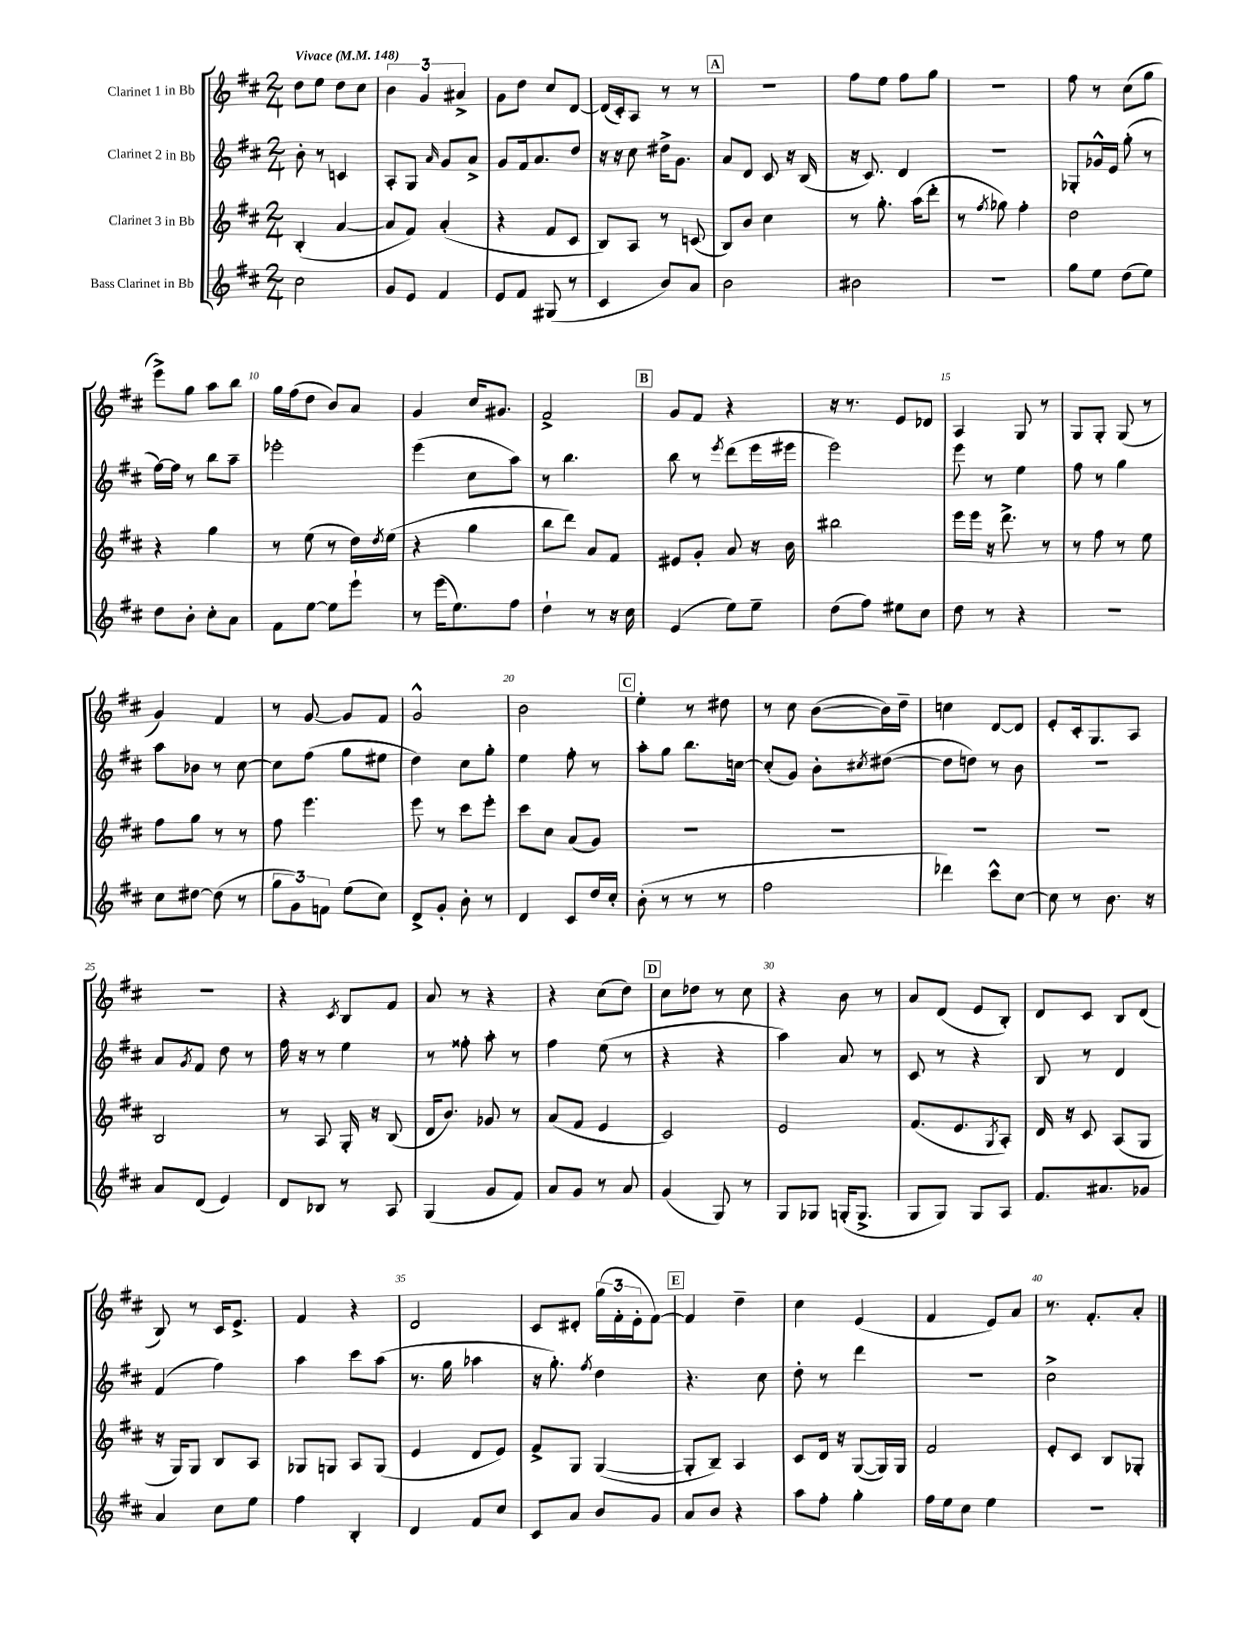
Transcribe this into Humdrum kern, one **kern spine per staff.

**kern	**kern	**kern	**kern
*staff4	*staff3	*staff2	*staff1
*clefG2	*clefG2	*clefG2	*clefG2
*k[f#c#]	*k[f#c#]	*k[f#c#]	*k[f#c#]
*M2/4	*M2/4	*M2/4	*M2/4
*MM148	*MM148	*MM148	*MM148
2cc#	(4B'	8b'	8dd
.	.	8r	8ee
.	[4a	4c	8dd
.	.	.	8cc#
=	=	=	=
8g	8a]	8A'	6b
8e	8f#)	8G	.
.	.	.	6g
.	.	16qqa	.
4f#	(4a'	8g	.
.	.	.	6a#^
.	.	8a^	.
=	=	=	=
8e	4r	8g	8g
8f#	.	16f#	8dd
.	.	8.a	.
(8G#	8f#	.	8cc#
8r	8c#	8dd	[8d
=	=	=	=
4c#	8B)	16r	(16d]
.	.	16r	16c#')
.	8A	8cc#	8A
8b)	8r	16dd#^	8r
.	.	8.g	.
8a	(8c	.	8r
=	=	=	=
2b	8B)	8a	2r
.	8b	8d	.
.	4cc#	8c#	.
.	.	16r	.
.	.	(16B	.
=	=	=	=
2b#	8r	16r	8ff#
.	.	8.c#)	.
.	8.gg'	.	8ee
.	.	4d	8ff#
.	(16aa	.	.
.	8ddd'	.	8gg
=	=	=	=
2r	8r	2r	2r
.	8qff#	.	.
.	8gg-)	.	.
.	4ff#'	.	.
=	=	=	=
8gg	2dd	8G-'	8ff#
8ee	.	16g-^^	8r
.	.	16e	.
(8dd	.	(8gg'	(8cc#
8ee)	.	8r	8gg
=	=	=	=
8dd	4r	[16ff#)	8eee^)
.	.	16ff#]	.
8b'	.	8r	8gg
8cc#'	4gg	8bb	8aa
8a	.	8aa~	8bb
=	=	=	=
8f#	8r	2eee-'	16gg
.	.	.	(16ff#
[8ee	(8ee	.	8dd
8ee]	8r	.	8b)
8eee`	16dd)	.	8a
.	8qdd	.	.
.	(16ee	.	.
=	=	=	=
8r	4r	(4eee	4g
(16eee	.	.	.
8.ee)	.	.	.
.	4gg	8cc#	16cc#
.	.	.	8.g#
8ff#	.	8aa)	.
=	=	=	=
4dd`	8bb	8r	2f#^
.	8ddd)	4.bb	.
8r	8a	.	.
16r	8f#	.	.
16cc#	.	.	.
=	=	=	=
(4e	8e#	8bb	8g
.	8g'	8r	8f#
.	.	8qeee	.
8ee)	8a	(8ddd	4r
8ee~	16r	16eee	.
.	16b	16eee#	.
=	=	=	=
(8dd	2bb#	2eee)	16r
.	.	.	8.r
8ff#)	.	.	.
8ee#	.	.	8e
8cc#	.	.	8d-
=	=	=	=
8dd	16eee	8eee	4A
.	16eee	.	.
8r	16r	8r	.
.	8.ddd^	.	.
4r	.	4ee	8G
.	8r	.	8r
=	=	=	=
2r	8r	8ff#	8G
.	8ff#	8r	8G'
.	8r	4gg	(8G
.	8ee	.	8r
=	=	=	=
8cc#	8ff#	8aa	4g)
[8dd#	8gg	8b-	.
(8dd#]	8r	8r	4f#
8r	8r	[8cc#	.
=	=	=	=
12gg	8ff#	8cc#]	8r
12g)	.	.	.
.	4.eee	(8ff#	[8g
12f	.	.	.
(8ee	.	8gg	8g]
8cc#)	.	8ee#	8f#
=	=	=	=
8d^	8eee	4dd)	2g^^
8g'	8r	.	.
8b'	8ccc#	8cc#	.
8r	8eee'	8gg'	.
=	=	=	=
4d	8ccc#	4ee	2b
.	8cc#	.	.
8c#	(8a	8ff#'	.
16dd	8g)	8r	.
16cc#'	.	.	.
=	=	=	=
(8b'	2r	8aa'	4ee'
8r	.	8gg	.
8r	.	8.bb	8r
8r	.	.	8dd#
.	.	[16cc	.
=	=	=	=
2ff#	2r	(8cc']	8r
.	.	8g)	8cc#
.	.	8b'	([8b
.	.	8qcc#	.
.	.	([8dd#	16b])
.	.	.	16dd~
=	=	=	=
4ddd-)	2r	8dd#]	4cc
.	.	8dd)	.
8ccc#^^	.	8r	[8d
[8cc#	.	8b	8d]
=	=	=	=
8cc#]	2r	2r	8e'
8r	.	.	16c#'
.	.	.	8.G
8.b	.	.	.
.	.	.	8A
16r	.	.	.
=	=	=	=
8a	2B	8a	2r
.	.	8qg	.
(8d	.	8f#	.
4e)	.	8dd	.
.	.	8r	.
=	=	=	=
8d	8r	16ff#	4r
.	.	16r	.
8B-	8A	8r	.
.	.	.	8qc#
8r	16G'	4ee	8B
.	16r	.	.
8A	(8B	.	8f#
=	=	=	=
(4G	16d	8r	8a
.	8.b)	.	.
.	.	8ff##'	8r
8g	8g-	8aa'	4r
8f#)	8r	8r	.
=	=	=	=
8a	(8a	4ff#	4r
8g	8f#	.	.
8r	4e	(8ee	(8cc#
8a	.	8r	8dd)
=	=	=	=
(4g	2c#)	4r	8cc#
.	.	.	8dd-
8G)	.	4r	8r
8r	.	.	8cc#
=	=	=	=
8G	2e	4aa)	4r
8G-	.	.	.
(16G'	.	8a	8b
8.G^	.	.	.
.	.	8r	8r
=	=	=	=
8G	(8.f#	8c#	8a
8G)	.	8r	(8d
.	8.e	.	.
8G	.	4r	8e
.	8qG	.	.
8A	8A')	.	8B')
=	=	=	=
8.f#	16d	8B	8d
.	16r	.	.
.	8c#	8r	8c#
8.a#	.	.	.
.	(8A	4d	8B
8g-	8G	.	(8d
=	=	=	=
4a	16r	(4f#	8B)
.	16G)	.	.
.	8G	.	8r
8cc#	8B	4ff#)	16c#
.	.	.	8.e^
8ee	8A	.	.
=	=	=	=
4ff#	8G-	4aa	4f#
.	8G	.	.
4B'	8A	8ccc#	4r
.	(8G	(8aa	.
=	=	=	=
4d	4e	8.r	2d
.	.	16gg	.
8f#	8d	4aa-	.
8cc#	8e)	.	.
=	=	=	=
8c#	8f#^	16r	8c#
.	.	8.gg')	.
8a	8G	.	8d#'
.	.	8qff#	.
8b	([4G	4dd	(24gg
.	.	.	24f#'
.	.	.	24e'
8g	.	.	[8f#)
=	=	=	=
8a	8G']	4.r	4f#]
8b	8B~)	.	.
4r	4A	.	4dd~
.	.	8cc#	.
=	=	=	=
8aa	8c#	8dd'	4cc#
8ff#'	16d	8r	.
.	16r	.	.
4gg'	([8G	4ddd	(4e
.	16G])	.	.
.	16G	.	.
=	=	=	=
16ff#	2f#	2r	4f#
16ee	.	.	.
8cc#	.	.	.
4ee	.	.	8e)
.	.	.	8a
=	=	=	=
2r	8e'	2cc#^	8.r
.	8c#	.	.
.	.	.	8.f#'
.	8B	.	.
.	8G-'	.	8a'
==	==	==	==
*-	*-	*-	*-
